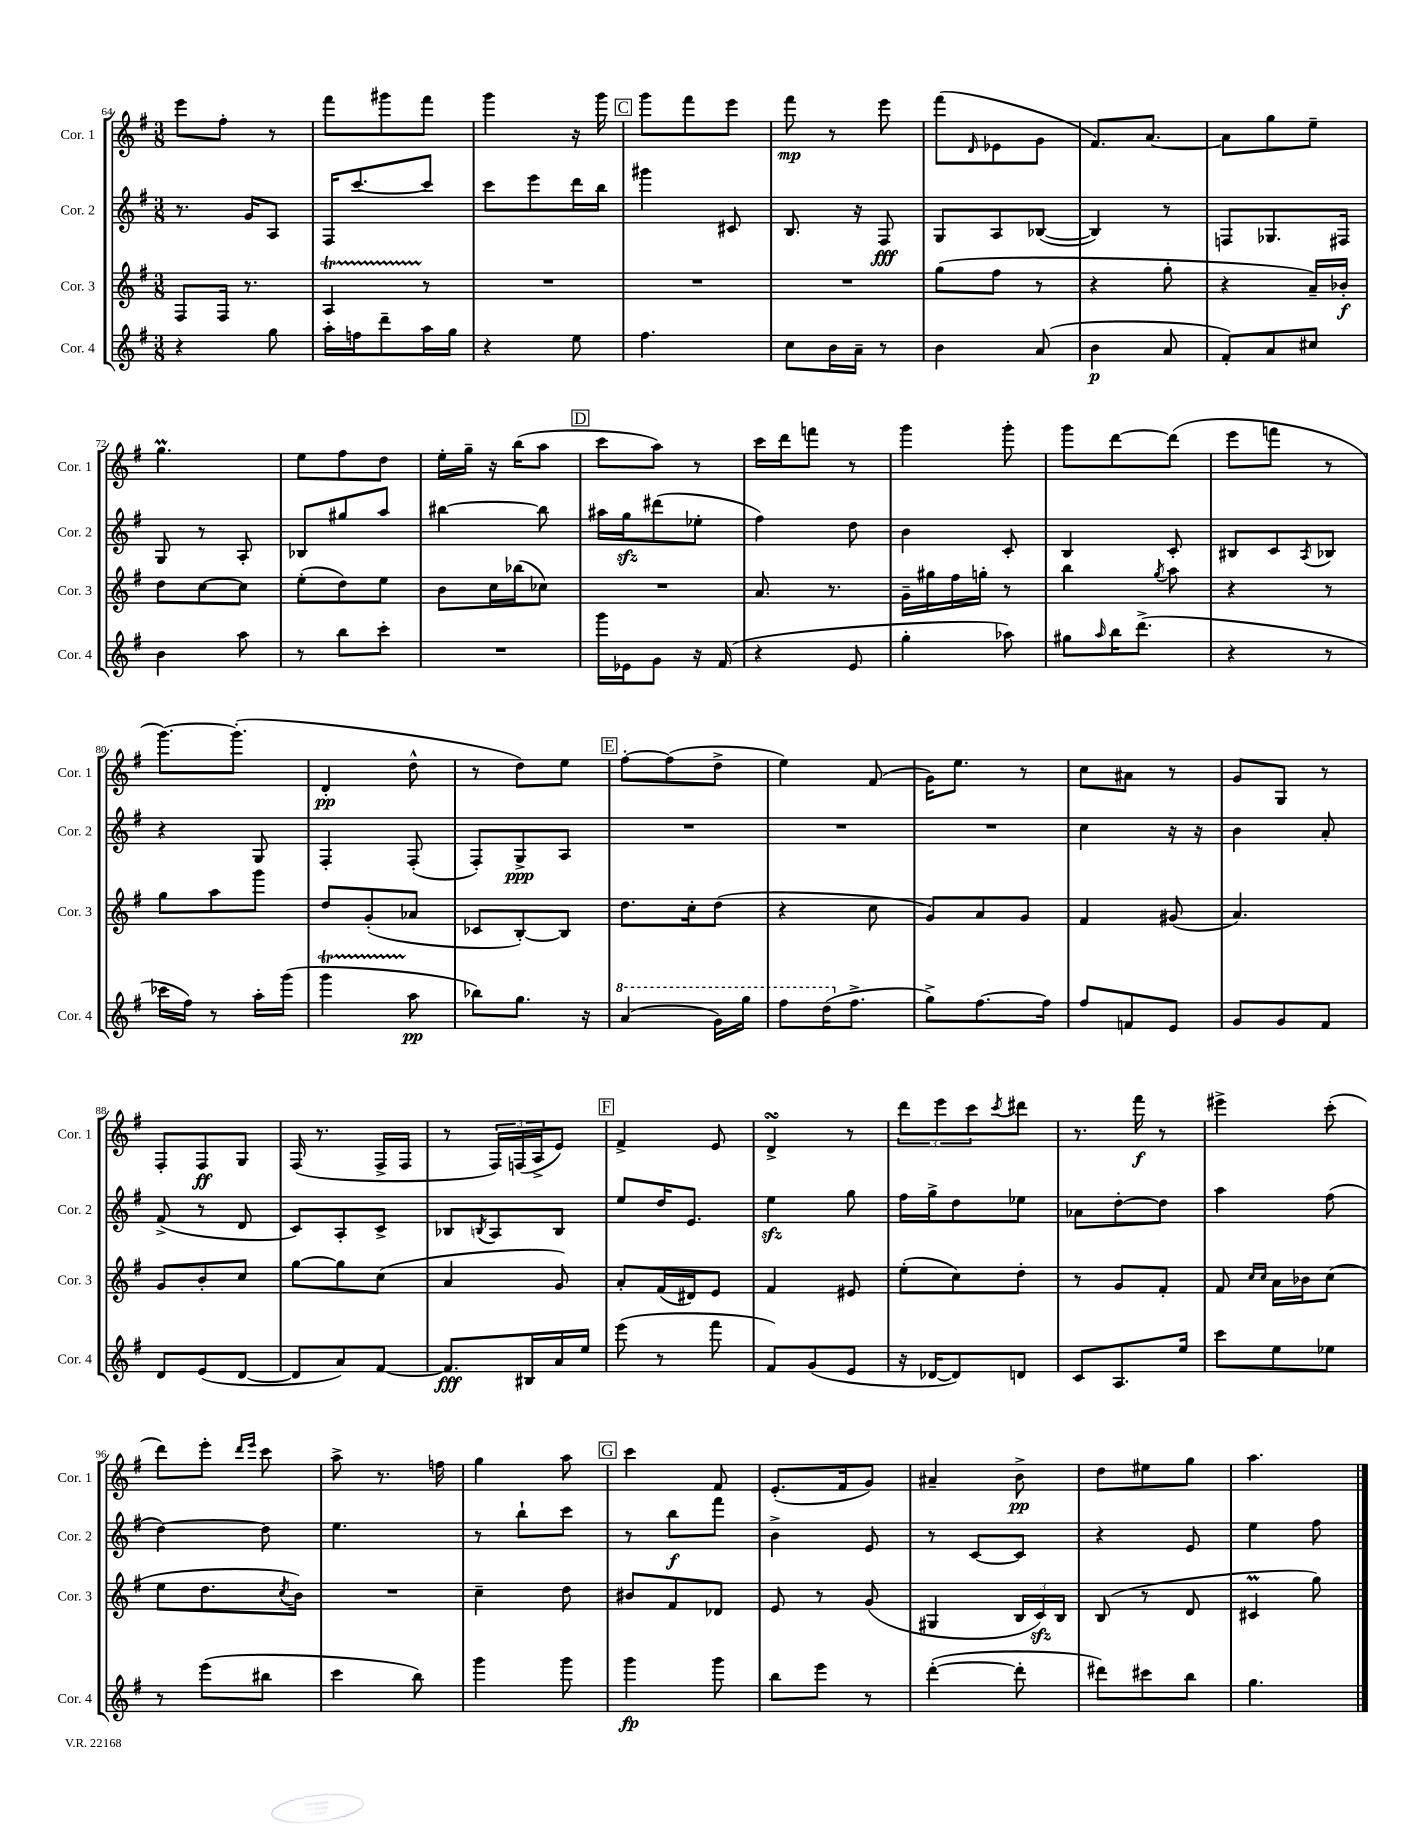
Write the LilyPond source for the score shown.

<<
\new StaffGroup <<
\new Staff = "s0" \with { instrumentName = "Cor. 1" shortInstrumentName = "Cor. 1" } {
    \clef treble \key g \major \numericTimeSignature \time 3/8
    e'''8 fis''8-. r8 |
    fis'''8 gis'''8 fis'''8 |
    g'''4 r16 g'''16 |
    \mark \markup { \box "C" } g'''8 fis'''8 e'''8 |
    fis'''8\mp r8 e'''8 |
    fis'''8( \grace { d'16 } ees'8 g'8 |
    fis'8.) a'8.~ |
    a'8 g''8 e''8-- |
    g''4.\prall |
    e''8 fis''8 d''8 |
    e''16-. g''16-- r16 b''16( a''8 |
    \mark \markup { \box "D" } c'''8 a''8) r8 |
    c'''16 d'''16 f'''8 r8 |
    g'''4 g'''8-. |
    g'''8 d'''8~ d'''8( |
    e'''8 f'''8 r8 |
    g'''8.~) g'''8.-.( |
    d'4-.\pp d''8-^ |
    r8 d''8) e''8 |
    \mark \markup { \box "E" } fis''8~-. fis''8( d''8-> |
    e''4) fis'8( |
    g'16) e''8. r8 |
    c''8 ais'8 r8 |
    g'8 g8 r8 |
    fis8-. fis8\ff g8 |
    fis16( r8. fis16-> fis16 |
    r8 \tuplet 3/2 { fis16) f16( a16-> } e'8) |
    \mark \markup { \box "F" } fis'4-> e'8 |
    d'4->\turn r8 |
    \tuplet 3/2 { d'''8 e'''8 c'''8 } \acciaccatura { c'''8 } dis'''8 |
    r8. fis'''16\f r8 |
    eis'''4-> c'''8-.( |
    d'''8) e'''8-. \grace { d'''16 e'''16 } c'''8 |
    a''8-> r8. f''16 |
    g''4 a''8 |
    \mark \markup { \box "G" } c'''4 fis'8 |
    e'8.-.( fis'16 g'8) |
    ais'4-- b'8->\pp |
    d''8 eis''8 g''8 |
    a''4. \bar "|." |
}
\new Staff = "s1" \with { instrumentName = "Cor. 2" shortInstrumentName = "Cor. 2" } {
    \clef treble \key g \major \numericTimeSignature \time 3/8
    r8. g'16 a8 |
    fis16 c'''8.~ c'''8 |
    c'''8 e'''8 d'''16 b''16 |
    \mark \markup { \box "C" } gis'''4 cis'8 |
    b8. r16 fis8\fff |
    g8 a8 bes8~( |
    bes4) r8 |
    f8 ges8. fis16 |
    g8 r8 a8-. |
    bes8 gis''8 a''8 |
    bis''4~ bis''8 |
    \mark \markup { \box "D" } ais''16 g''16\sfz dis'''8( ees''8-. |
    fis''4) d''8 |
    b'4 c'8-. |
    b4 c'8-. |
    bis8 c'8 \acciaccatura { a8 } bes8 |
    r4 g8 |
    fis4-. fis8-.( |
    fis8-.) g8->\ppp a8 |
    \mark \markup { \box "E" } R4. |
    R4. |
    R4. |
    c''4 r16 r16 |
    b'4 a'8-. |
    fis'8->( r8 d'8 |
    c'8) a8-. c'8-> |
    bes8 \acciaccatura { b8 } a8 b8 |
    \mark \markup { \box "F" } e''8 d''16 e'8. |
    e''4\sfz g''8 |
    fis''16 g''16-> d''8 ees''8 |
    aes'8 d''8~-. d''8 |
    a''4 fis''8( |
    d''4~) d''8 |
    e''4. |
    r8 b''8-! c'''8 |
    \mark \markup { \box "G" } r8 b''8\f fis'''8 |
    b'4-> e'8 |
    r8 c'8~ c'8 |
    r4 e'8 |
    e''4 fis''8 \bar "|." |
}
\new Staff = "s2" \with { instrumentName = "Cor. 3" shortInstrumentName = "Cor. 3" } {
    \clef treble \key g \major \numericTimeSignature \time 3/8
    fis8 fis16 r8. |
    a4\startTrillSpan r8\stopTrillSpan |
    R4. |
    \mark \markup { \box "C" } R4. |
    R4. |
    g''8( fis''8 r8 |
    r4 g''8-. |
    r4 a'16--) bes'16-.\f |
    d''8 c''8~ c''8 |
    e''8-.( d''8) e''8 |
    b'8 c''16 bes''16( ces''8) |
    \mark \markup { \box "D" } R4. |
    a'8. r8. |
    g'16-- gis''16 fis''16 g''16-. r8 |
    b''4 \acciaccatura { g''8 } a''8 |
    r4 r8 |
    g''8 a''8 g'''8 |
    d''8 g'8-.( aes'8 |
    ces'8 b8~-.) b8 |
    \mark \markup { \box "E" } d''8. c''16-. d''8( |
    r4 c''8 |
    g'8) a'8 g'8 |
    fis'4 gis'8( |
    a'4.) |
    g'8 b'8-. c''8 |
    g''8~ g''8 c''8( |
    a'4 g'8) |
    \mark \markup { \box "F" } a'8-. fis'16( dis'16) e'8 |
    fis'4 eis'8 |
    e''8-.( c''8) d''8-. |
    r8 g'8 fis'8-. |
    fis'8 \grace { c''16 c''16 } a'16 bes'16 c''8( |
    e''8 d''8. \acciaccatura { c''8 } b'16) |
    R4. |
    c''4-- d''8 |
    \mark \markup { \box "G" } bis'8 fis'8 des'8 |
    e'8 r8 g'8( |
    gis4 \tuplet 3/2 { b16 c'16\sfz) b16 } |
    b8( r8 d'8 |
    cis'4\prall g''8) \bar "|." |
}
\new Staff = "s3" \with { instrumentName = "Cor. 4" shortInstrumentName = "Cor. 4" } {
    \clef treble \key g \major \numericTimeSignature \time 3/8
    r4 g''8 |
    a''16-. f''16 d'''8-- a''16 g''16 |
    r4 e''8 |
    \mark \markup { \box "C" } fis''4. |
    c''8 b'16 a'16-- r8 |
    b'4 a'8( |
    b'4\p a'8 |
    fis'8-.) a'8 cis''8 |
    b'4 a''8 |
    r8 b''8 c'''8-. |
    R4. |
    \mark \markup { \box "D" } g'''16 ees'16 g'8 r16 fis'16( |
    r4 e'8 |
    g''4-. aes''8) |
    gis''8 \grace { a''16 } b''16 d'''8.->( |
    r4 r8 |
    ces'''16 fis''16) r8 a''16-. g'''16( |
    g'''4\startTrillSpan a''8\stopTrillSpan\pp |
    bes''8) g''8. r16 |
    \mark \markup { \box "E" } \ottava #1 a''4( g''16) g'''16 |
    fis'''8 d'''16( \ottava #0 fis''8.-> |
    g''8->) fis''8.~ fis''16 |
    fis''8 f'8 e'8 |
    g'8 g'8 fis'8 |
    d'8 e'8( d'8~ |
    d'8 a'8) fis'8~ |
    fis'8.\fff bis16 a'16 e''16 |
    \mark \markup { \box "F" } e'''8( r8 fis'''8 |
    fis'8) g'8( e'8 |
    r16 des'16~ des'8) d'8 |
    c'8 a8. e''16 |
    c'''8 e''8 ees''8 |
    r8 e'''8( bis''8 |
    c'''4 b''8) |
    g'''4 g'''8 |
    \mark \markup { \box "G" } g'''4\fp g'''8 |
    b''8 e'''8 r8 |
    d'''4~-.( d'''8-. |
    dis'''8) cis'''8 b''8 |
    g''4. \bar "|." |
}
>>
>>
\layout { \context { \Score currentBarNumber = #64 } }
